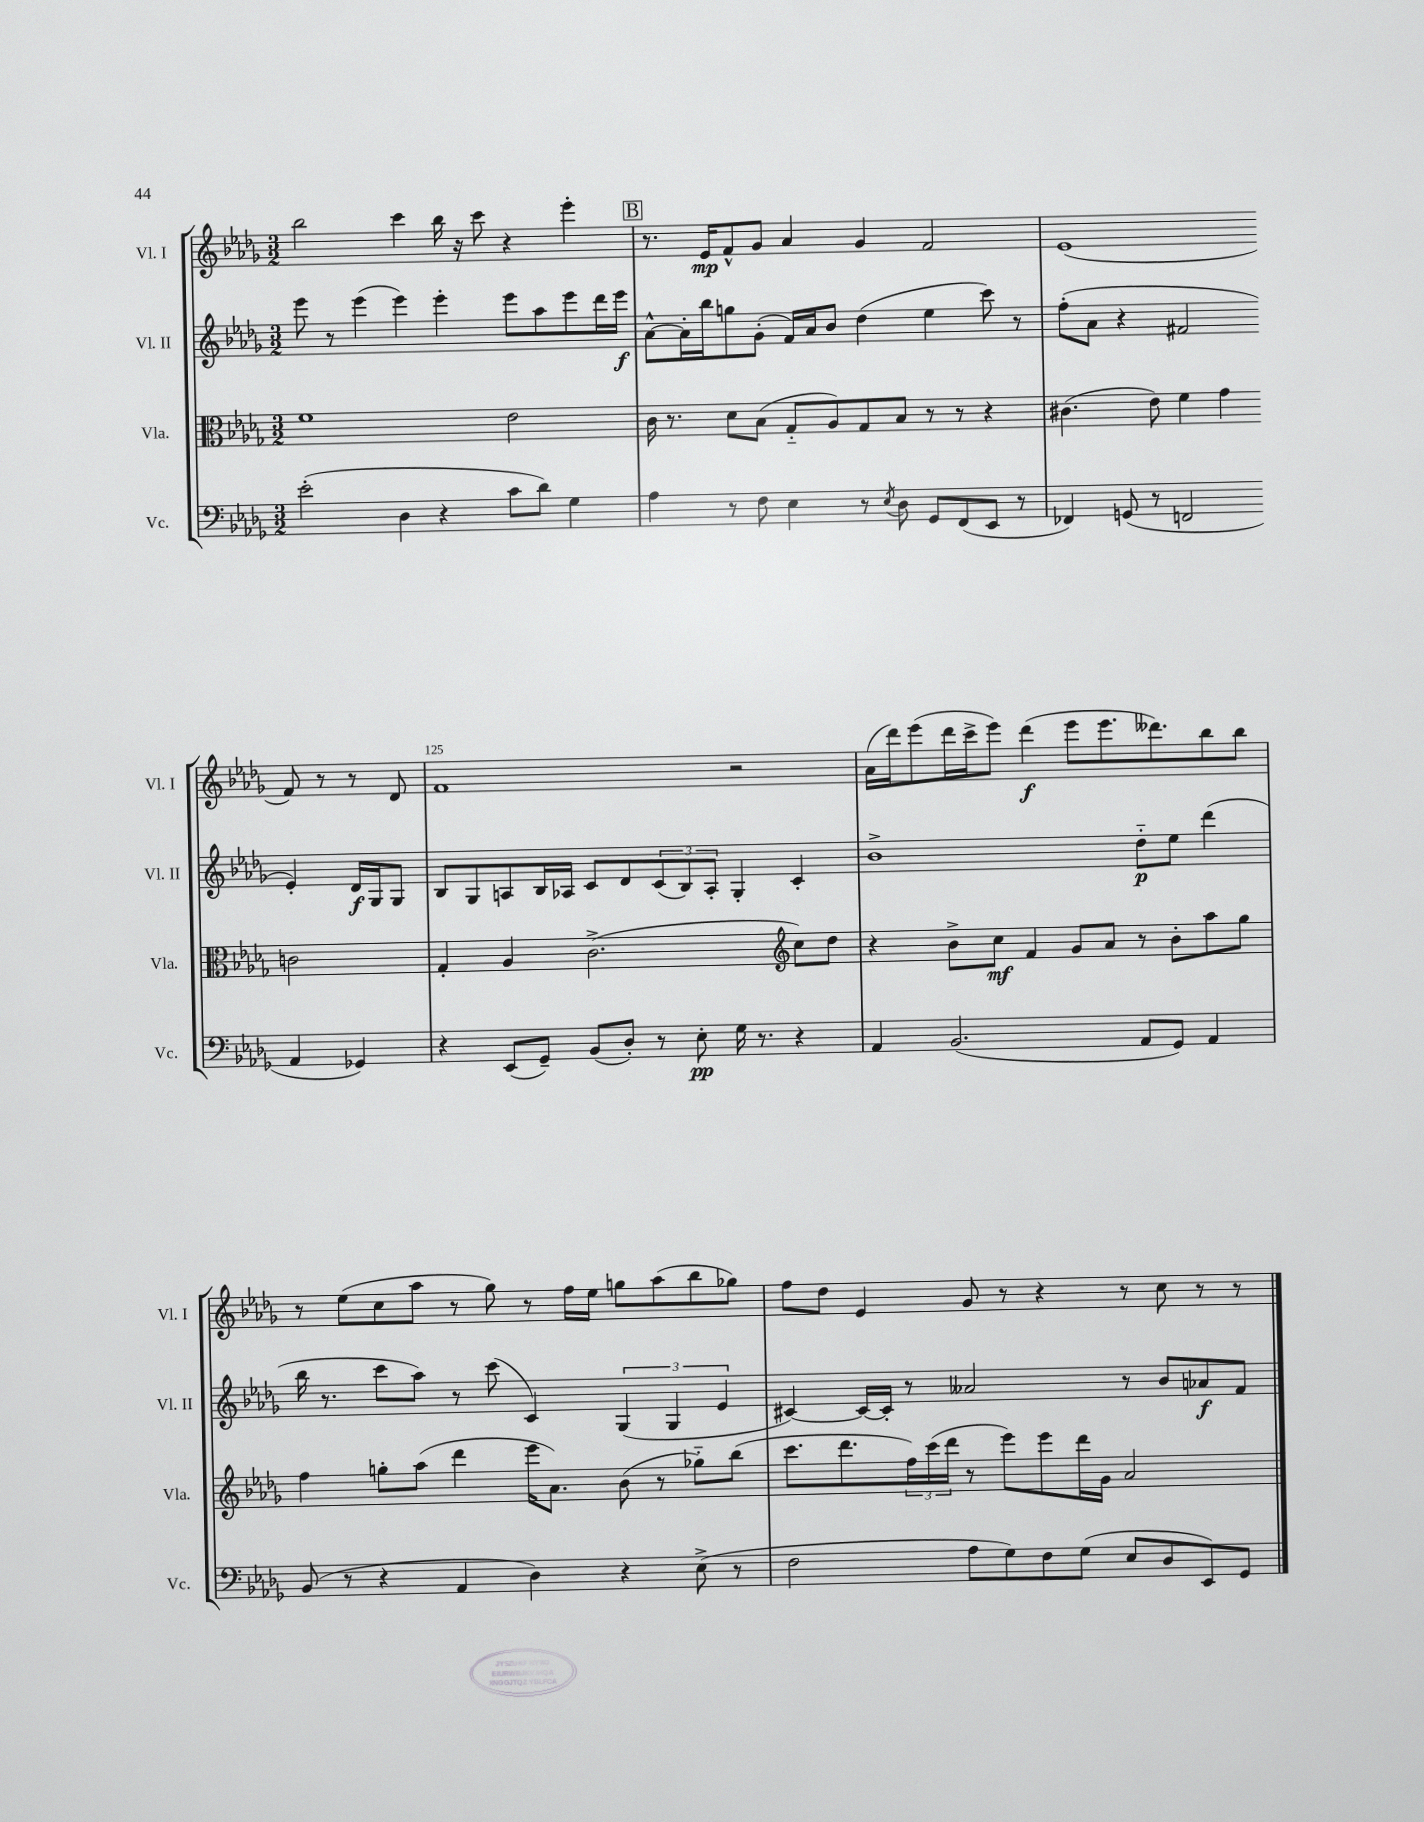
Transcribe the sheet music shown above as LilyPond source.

<<
\new StaffGroup <<
\new Staff = "s0" \with { instrumentName = "Vl. I" shortInstrumentName = "Vl. I" } {
    \clef treble \key des \major \numericTimeSignature \time 3/2
    bes''2 c'''4 bes''16 r16 c'''8 r4 ees'''4-. |
    \mark \markup { \box "B" } r8. ees'16\mp f'8-^ ges'8 aes'4 ges'4 f'2 |
    ees'1( f'8) r8 r8 des'8 |
    f'1 r2 |
    aes'16( des'''16) ees'''8( des'''16 c'''16-> ees'''8) des'''4\f( ees'''8 ees'''8. deses'''8.) bes''8 bes''8 |
    r8 ees''8( c''8 aes''8 r8 ges''8) r8 f''16 ees''16 g''8 aes''8( bes''8 ges''8) |
    f''8 des''8 ees'4 ges'8 r8 r4 r8 c''8 r8 r8 \bar "|." |
}
\new Staff = "s1" \with { instrumentName = "Vl. II" shortInstrumentName = "Vl. II" } {
    \clef treble \key des \major \numericTimeSignature \time 3/2
    ees'''8 r8 ees'''4( ees'''4) ees'''4-. ees'''8 aes''8 ees'''8 des'''16 ees'''16\f |
    \mark \markup { \box "B" } aes'8~-^ aes'16-. bes''16 g''8 ges'8-.( f'16) aes'16 bes'8 des''4( ees''4 c'''8) r8 |
    f''8-.( aes'8 r4 fis'2 ees'4-.) des'16\f ges16 ges8 |
    bes8 ges8 a8 bes16 aes16 c'8 des'8 \tuplet 3/2 { c'8( bes8) aes8-. } ges4-. c'4-. |
    bes'1-> des''8-_\p ees''8 des'''4( |
    bes''16 r8. c'''8 aes''8) r8 c'''8( c'4) \tuplet 3/2 { ges4( ges4 ees'4 } |
    cis'4~) cis'16~ cis'16-. r8 aeses'2 r8 bes'8 aes'8\f f'8 \bar "|." |
}
\new Staff = "s2" \with { instrumentName = "Vla." shortInstrumentName = "Vla." } {
    \clef alto \key des \major \numericTimeSignature \time 3/2
    f'1 ees'2 |
    \mark \markup { \box "B" } c'16 r8. des'8 bes8( ges8-_ aes8) ges8 bes8 r8 r8 r4 |
    cis'4.( ees'8) f'4 ges'4 c'2 |
    ges4-. aes4 c'2.->( \clef treble c''8) des''8 |
    r4 bes'8-> c''8\mf f'4 ges'8 aes'8 r8 bes'8-. aes''8 ges''8 |
    f''4 g''8-. aes''8( des'''4 ees'''16 aes'8.) bes'8( r8 ges''8-_) bes''8( |
    c'''8. des'''8. \tuplet 3/2 { f''16) c'''16( des'''16 } r8 ees'''8) ees'''8 des'''16 ges'16 aes'2 \bar "|." |
}
\new Staff = "s3" \with { instrumentName = "Vc." shortInstrumentName = "Vc." } {
    \clef bass \key des \major \numericTimeSignature \time 3/2
    ees'2-.( des4 r4 c'8 des'8) ges4 |
    \mark \markup { \box "B" } aes4 r8 f8 ees4 r8 \acciaccatura { ees8 } des8 ges,8 f,8( ees,8 r8 |
    fes,4) g,8( r8 f,2 aes,4 ges,4) |
    r4 ees,8( ges,8--) bes,8( des8-.) r8 ees8-.\pp ges16 r8. r4 |
    aes,4 bes,2.( aes,8 ges,8) aes,4 |
    bes,8( r8 r4 aes,4 des4) r4 ees8->( r8 |
    f2 aes8 ges8) f8 ges8( ees8 des8 ees,8) ges,8 \bar "|." |
}
>>
>>
\layout { \context { \Score currentBarNumber = #122 \override BarNumber.break-visibility = ##(#f #t #t) barNumberVisibility = #(every-nth-bar-number-visible 5) } }
